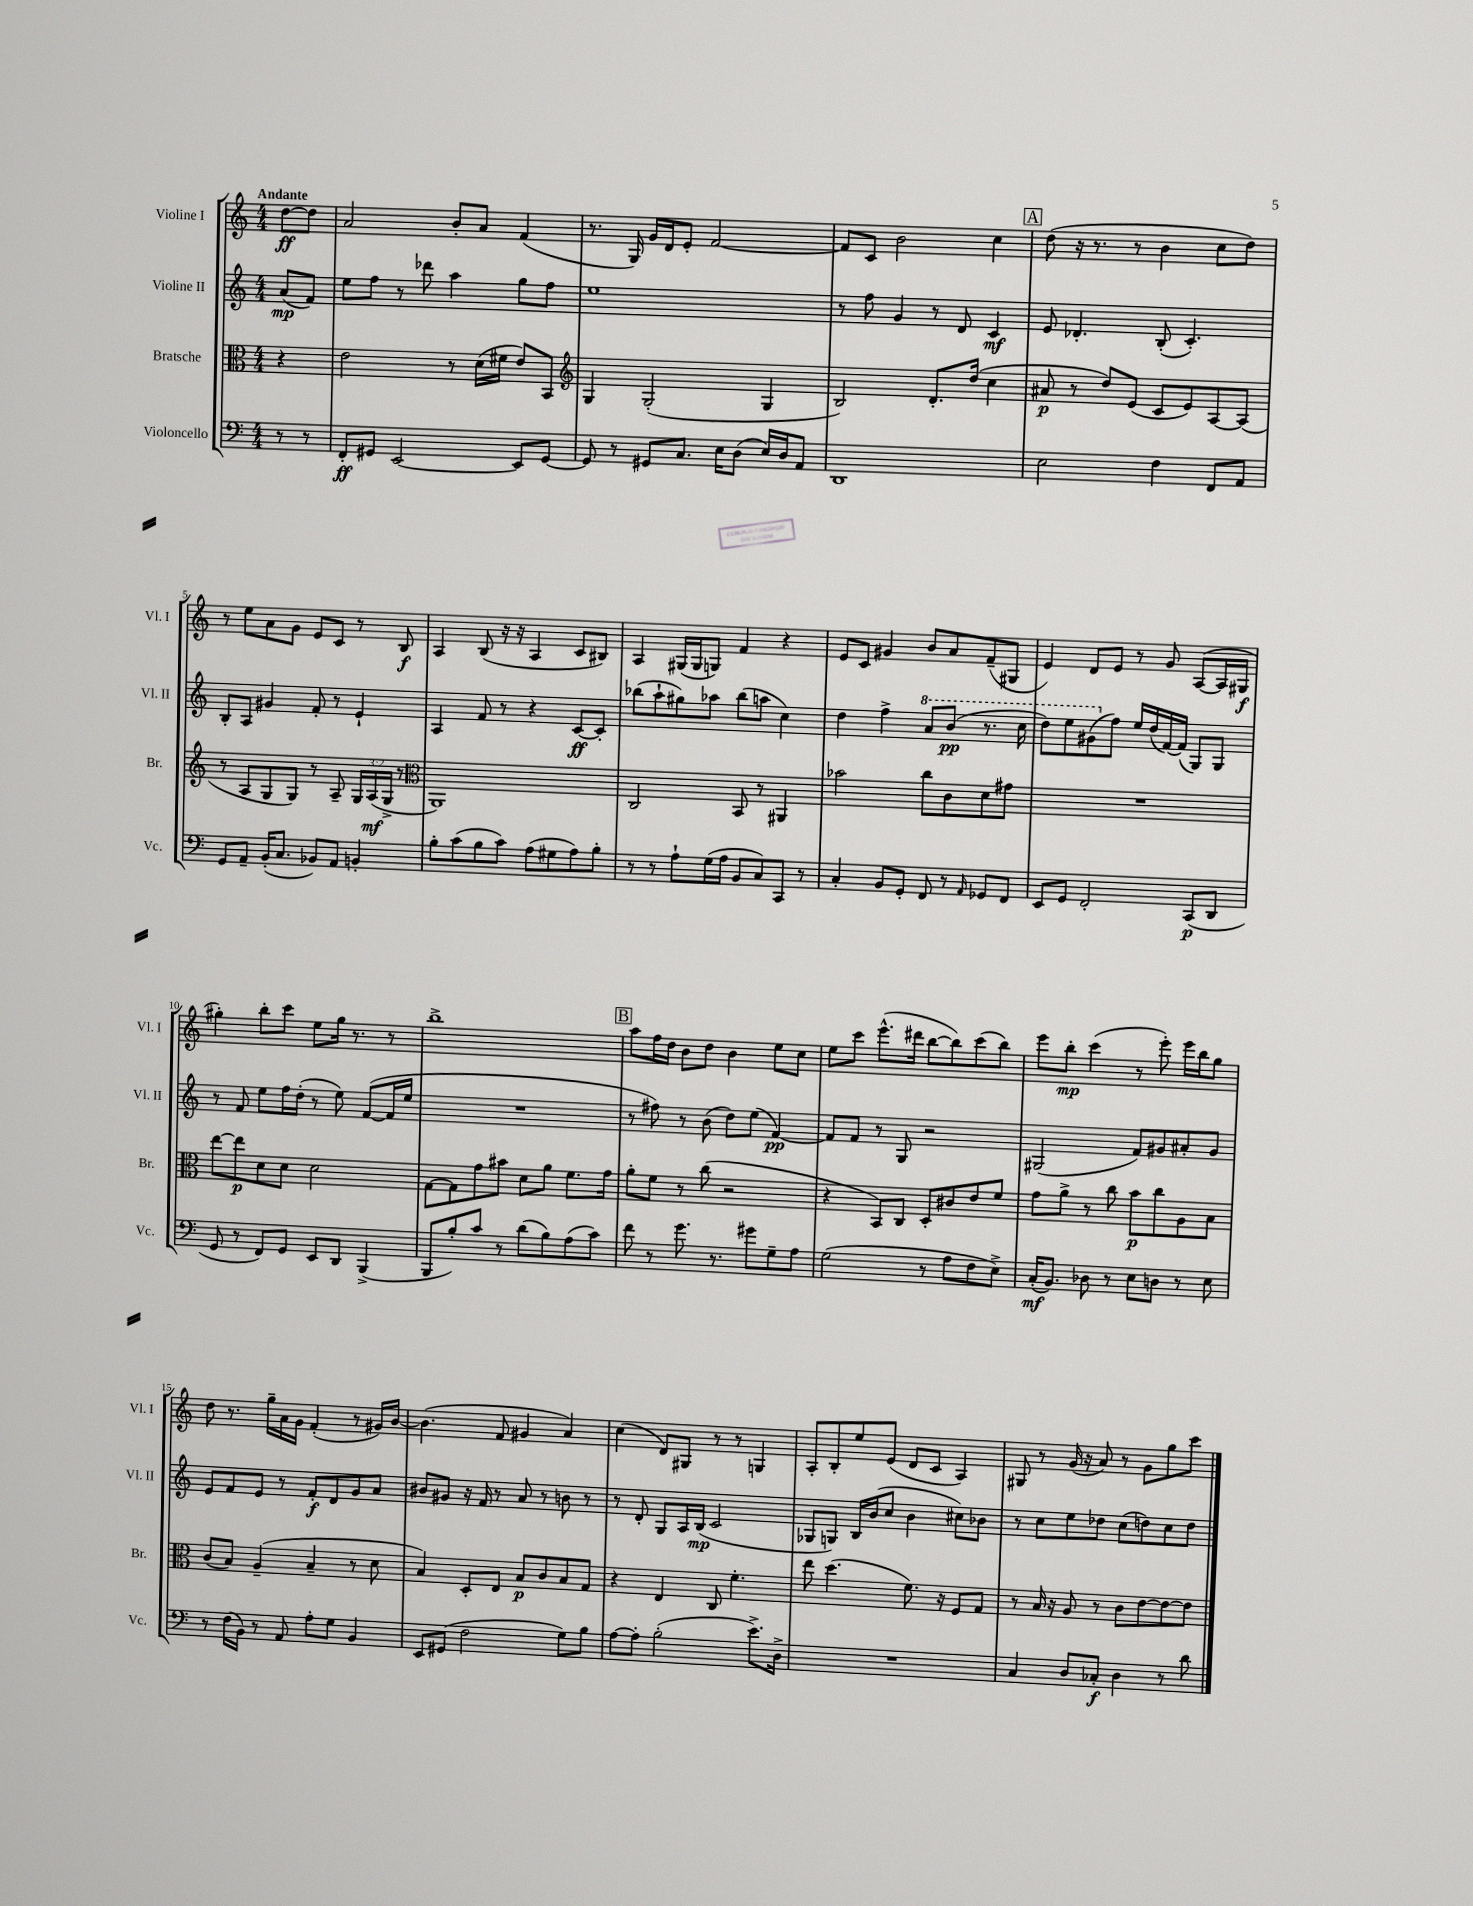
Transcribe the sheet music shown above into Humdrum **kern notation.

**kern	**kern	**kern	**kern
*staff4	*staff3	*staff2	*staff1
*clefF4	*clefC3	*clefG2	*clefG2
*k[]	*k[]	*k[]	*k[]
*M4/4	*M4/4	*M4/4	*M4/4
8r	4r	(8a/L	[8dd\L
8r	.	8f/J)	8dd\]J
=	=	=	=
8FF'/L	2e\	8ee\L	2a/
8GG#/J	.	8ff\J	.
[2EE/	.	8r	.
.	.	8ddd-\	.
.	8r	4aa\	8b'/L
.	(16d\LL	.	8a/J
.	16f#\JJ	.	.
8EE/]L	8e/L)	8gg\L	(4f/
[8GG#/J	8BB/J	8ff\J	.
=	=	=	=
*	*clefG2	*	*
8GG#/]	4G/	1ee	8.r
8r	.	.	.
.	.	.	16G/)
8GG#/L	(2G'/	.	16g/LL
.	.	.	16d/J
8.C/J	.	.	8e'/J
.	.	.	[2f/
16E\LK	.	.	.
(8D\J	.	.	.
16E/LL)	4G/	.	.
16D/J	.	.	.
8AA/J	.	.	.
=	=	=	=
1DD	2B/)	8r	8f/]L
.	.	8ff\	8c/J
.	.	4g/	2b\
.	8.d'/L	8r	.
.	.	8d/	.
.	(16dd/Jk	.	.
.	4cc\	4c/	4cc\
=	=	=	=
2E\	8a#/	8e/	(8dd\
.	8r	4.d-'/	16r
.	.	.	8.r
.	8dd/L)	.	.
.	(8e/J	.	8r
4F\	8c/L	(8B'/	4b\
.	8e/)	4.c'/)	.
8FF/L	[8A/	.	8cc\L
8AA/J	(8A/]J	.	8dd\J)
=	=	=	=
8GG/L	8r	8B'/L	8r
8AA~/J	8A/L	8A/J	8ee\L
(16BB'/LK	8G/	4g#/	8a\
8.C/J	.	.	.
.	8G/J)	.	8g\J
8BB-/L)	8r	8f'/	8e/L
8AA/J	8A~/	8r	8c/J
4BB'/	24G/LL	4e`/	8r
.	(24A/	.	.
.	24G^/JJ	.	.
.	8r	.	8B/
=	=	=	=
*	*clefC3	*	*
8B'\L	1AA)	4A/	4A/
(8c\	.	.	.
8B\	.	8f/	(8B/
8c\J)	.	8r	16r
.	.	.	16r
(8A\L	.	4r	4A/
8G#\	.	.	.
8A\)	.	[8c/L	8c/L
8B'\J	.	8c'/]J	8B#/J)
=	=	=	=
8r	2C/	(8bb-\L	4A/
8r	.	8aa`\	.
8A`\L	.	8gg#\)	(16G#/LL
.	.	.	16G#/J
(16G\L	.	8aa-\J	8G/J)
16A\JJ	.	.	.
8BB/L	8BB/	(8bb-\L	4f/
8C/)	8r	8aa\J	.
8CC/J	4AA#/	4cc\)	4r
8r	.	.	.
=	=	=	=
4C'/	2b-\	4dd\	8e/L
.	.	.	8c/J
8BB/L	.	4ff^\	4g#/
8GG'/J	.	.	.
8FF/	8cc\L	8aa/L	8b/L
8r	8c\	(8bb/J	8a/
16qqAA/	.	.	.
8GG-/L	8d\	8.r	(8f~/
8FF/J	8g#\J	.	8G#/J
.	.	16ccc\	.
=	=	=	=
8EE/L	1r	8ddd\L)	4e/)
8GG/J	.	8eee\	.
2FF'/	.	(8gg#\	8d/L
.	.	8ff\J)	8e/J
.	.	16ee/LL	8r
.	.	(16dd/	.
.	.	[16f/)	8g/
.	.	(16f/]JJ	.
(8CC/L	.	8G/L)	([8A/L
8DD/J	.	8G/J	16A/]L
.	.	.	16G#/JJ
=	=	=	=
8GG/	[8ee\L	8r	4gg#'\)
8r	8ee\]	8f/	.
8FF/L)	8d\	8ee\L	8bb'\L
8GG/J	8d\J	16ff\L	8ccc\J
.	.	(16dd'\JJ	.
8EE/L	2d\	8r	8ee\L
8DD/J	.	8ee\)	16gg#\Jk
.	.	.	8.r
(4BBB^/	.	([8f/L	.
.	.	16f/]L	8r
.	.	16ee/JJ	.
=	=	=	=
8BBB/L	[8G\L	1r	1bb^
8B'/)	8G\]	.	.
8c/J	8g\	.	.
8r	8b#\J	.	.
(8d\L	8d\L	.	.
8B\)	8a\J	.	.
(8A\	8.f\L	.	.
8c\J)	.	.	.
.	16g\Jk	.	.
=	=	=	=
8f\	8a'\L	8r	8aa\L
8r	8f\J	8ff#\)	16ff\L
.	.	.	16dd\JJ
8.g\	8r	8r	8b\L
.	(8cc\	(8b\	8dd\J
8.r	.	.	.
.	2r	8dd\L)	4b\
8g#\L	.	(8ee\J	.
8G~\	.	[4f/)	8ee\L
8A\J	.	.	8cc\J
=	=	=	=
(2G\	4r	8f/]L	8ee\L
.	.	8f/J	8ccc\J
.	8BB/L)	8r	(8.eee^^\L
.	8C/J	8G/	.
.	.	.	16ddd#\Jk
8r	8D'/L	2r	[8bb\L
8A\L	8c#/	.	8bb\])
8F\	8e/	.	(8ccc\
8E^\J)	8f/J	.	8bb\J)
=	=	=	=
(16C'/LK	8g\L	(2G#/	8eee\L
8.BB/J)	.	.	.
.	8a^\J	.	8bb'\J
8D-\	8r	.	(4ccc\
8r	8cc\	.	.
8E\L	8b\L	8f/L)	8r
8D\J	8cc\	8g#/	8eee'\)
8r	8A\	8a#'/	16eee\LL
.	.	.	16bb\J
8E\	8B\J	8g#/J	8gg\J
=	=	=	=
8r	(8c/L	8e/L	8dd\
(16F\LL	8B/J)	8f/	8.r
16BB\JJ)	.	.	.
8r	(4A~/	8e/J	.
.	.	.	16gg~\LL
8AA/	.	8r	16a\
.	.	.	16g\JJ
8A'\L	4B~/	8f'/L	(4f'/
8G\J	.	8d/	.
4BB/	8r	8g/	8r
.	8d\	8a/J	16g#/LL)
.	.	.	[16b/JJ
=	=	=	=
8EE/L	4B/)	8b#/L	(4.b\]
(8GG#/J	.	8g#/J	.
2F\	8D'/L	16r	.
.	.	16f/	.
.	8E/J	8r	8f/
.	8B/L	8a/	4g#/
.	8c/	8r	.
8G\L)	8B/	8b\	4a/)
8B\J	8G/J	8r	.
=	=	=	=
[8A\L	4r	8r	(4cc\
8A'\]J	.	8d'/	.
(2B'\	4E/	8G/L	8d/L)
.	.	16A/L	8G#/J
.	.	(16B/JJ	.
.	8C/	2c/	8r
.	4.f'\	.	8r
8.e^\L)	.	.	4G/
16D^\Jk	.	.	.
=	=	=	=
1r	8ee\	8G-/L	8A'/L
.	(4.dd\	8G/J)	8B'/
.	.	16B/LL	8ee/
.	.	(16b/J	.
.	.	8cc/J	(8e/J
.	8.f\)	4b\	8d/L
.	.	.	8c/J
.	16r	.	.
.	8F/L	8cc#\L)	4A/)
.	8G/J	8b-\J	.
=	=	=	=
4C/	8r	8r	8G#/
.	16B/	8cc\L	8r
.	16r	.	.
8D/L	8A/	8ee\	(16g/
.	.	.	16r
8C-'/J	8r	8dd-\J	8a/)
4D\	8c\L	(8cc\L	8r
.	[8e\	8dd\)	8g\L
8r	8e\_	8cc\	8gg\
8d\	8e\]J	8dd\J	8ccc\J
==	==	==	==
*-	*-	*-	*-
